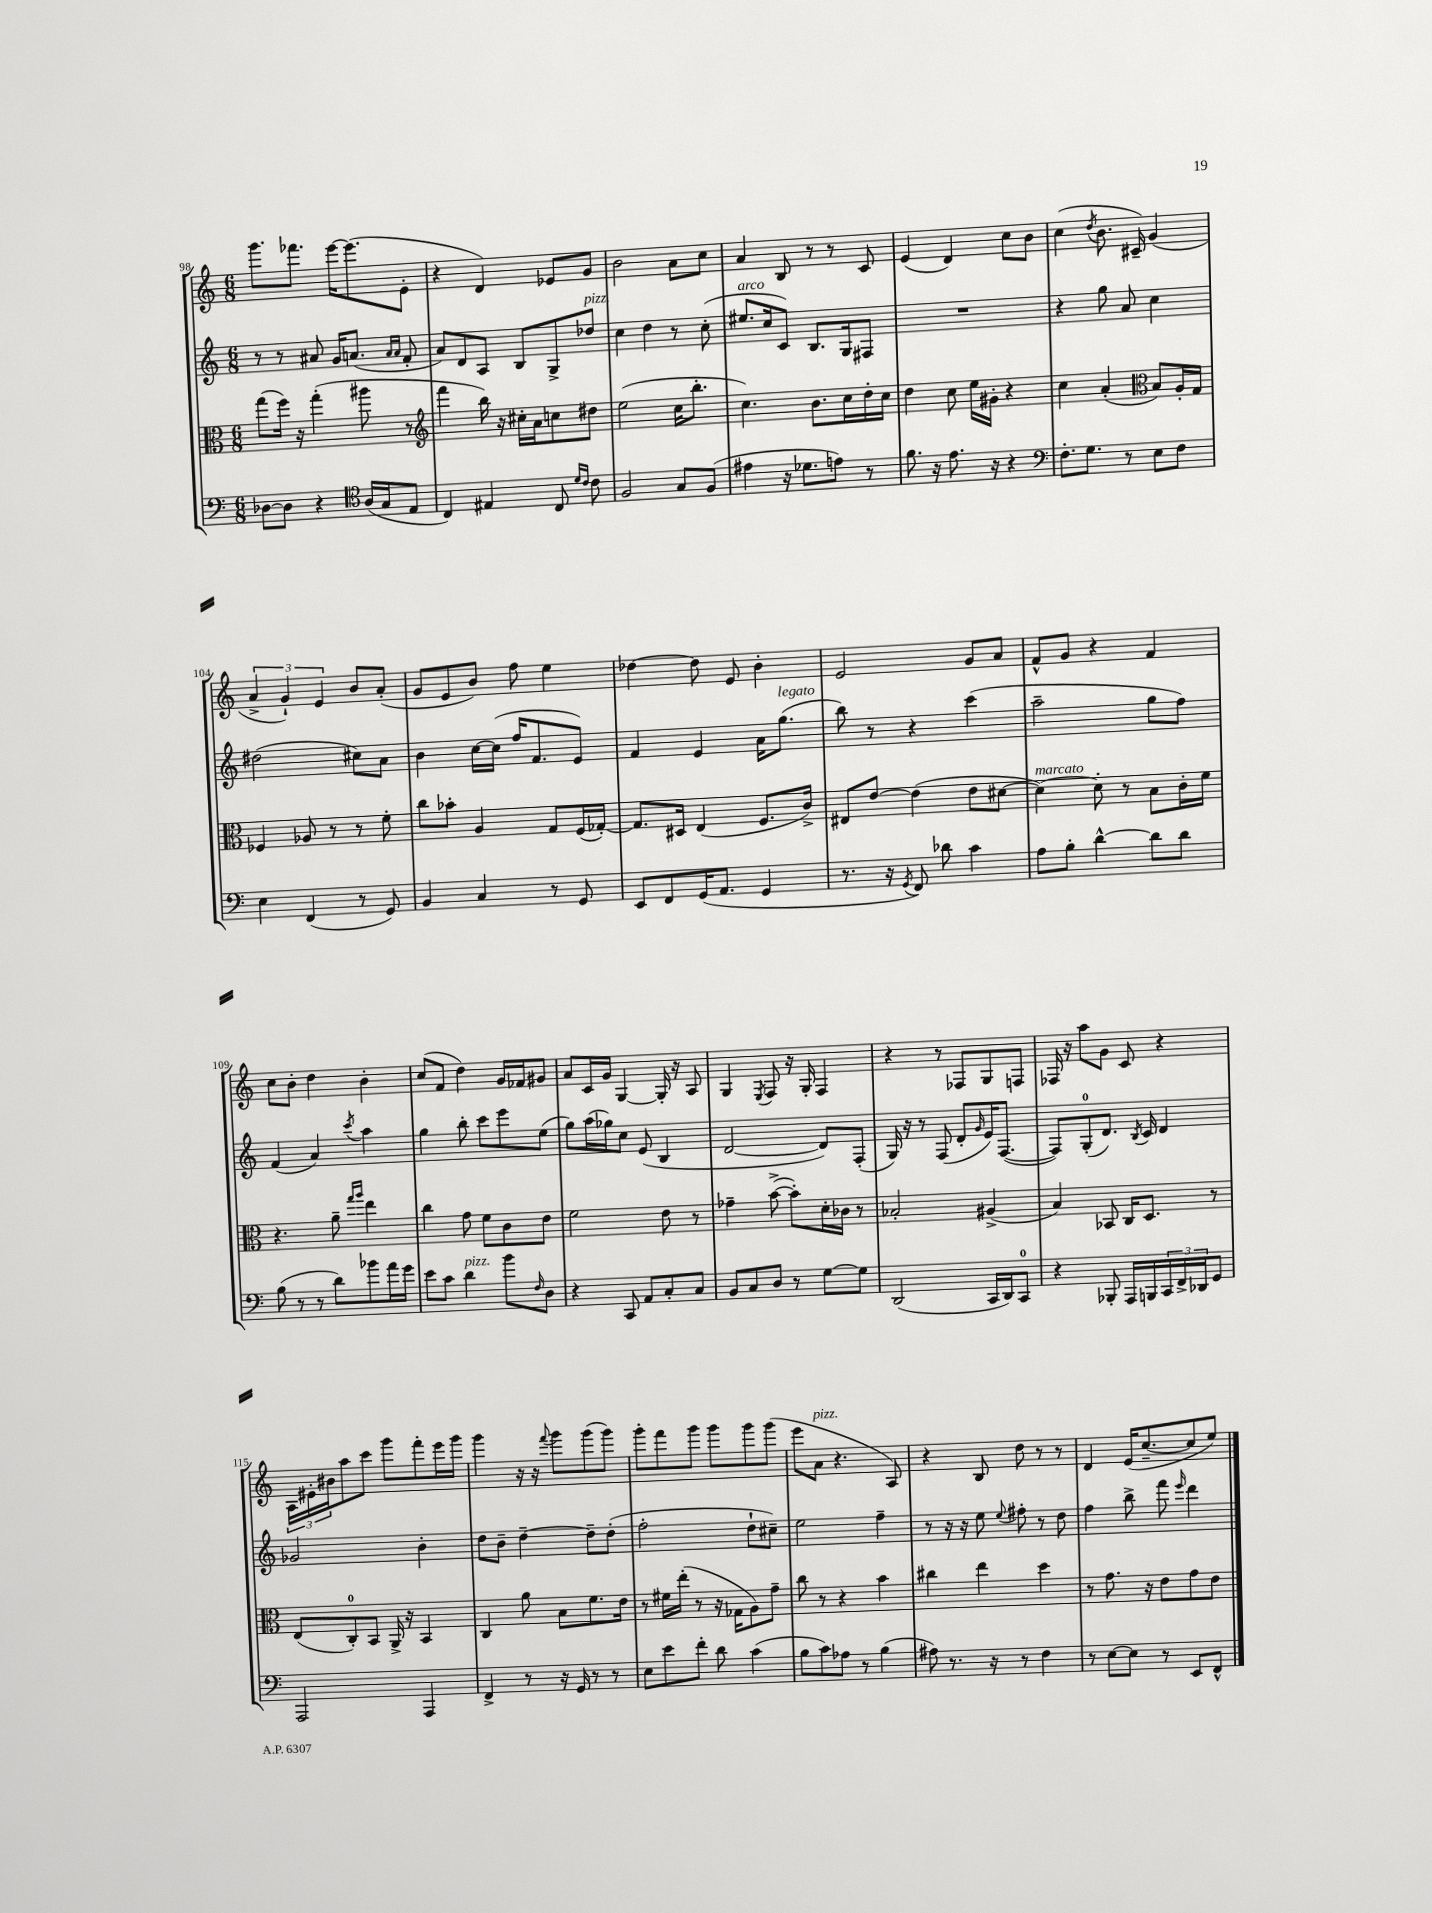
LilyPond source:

<<
\new StaffGroup <<
\new Staff = "s0" {
    \clef treble \key c \major \numericTimeSignature \time 6/8
    g'''8. fes'''8. e'''16~ e'''8.( e'8-. |
    r4 d'4) ees'8 g'8 |
    b'2 a'8 c''8 |
    a'4 b8 r8 r8 c'8 |
    e'4( d'4) c''8 b'8 |
    c''4( \acciaccatura { d''8 } b'8. cis'16--) g'4( |
    \tuplet 3/2 { a'4-> g'4-!) e'4 } b'8 a'8-.( |
    g'8 e'8 b'8) f''8 e''4 |
    des''4~ des''8 e'8 b'4-. |
    e'2 g'8 a'8 |
    f'8-^ g'8 r4 f'4 |
    c''8 b'8-. d''4 b'4-. |
    c''8( f'8 d''4) g'16 fes'16 gis'8 |
    a'8 c'16 g'16 g4~ g16-. r16 a8 |
    g4 \acciaccatura { e8 } f8 r16 g16-. f4 |
    r4 r8 fes8 g8 f8 |
    fes16 r16 a''8 g'8 c'8 r4 |
    \tuplet 3/2 { a16 eis'16-. bis'16 } a''8 c'''8 g'''8 f'''8-. e'''16 g'''16 |
    g'''4 r16 r16 \appoggiatura { f'''8 } g'''8 g'''8( g'''8) |
    g'''8-. f'''8 g'''8 g'''8 g'''8 g'''8( |
    e'''8 a'8^\markup { \italic "pizz." } r4. a8) |
    r4 b8 d''8 r8 r8 |
    d'4 e'16( c''8.~-- c''8 e''8) \bar "|." |
}
\new Staff = "s1" {
    \clef treble \key c \major \numericTimeSignature \time 6/8
    r8 r8 ais'8 g'16 a'8.( \grace { a'16 a'16 } f'8-. |
    a'8) d'8 a8 b8 g8-> des''8^\markup { \italic "pizz." } |
    c''4 d''4 r8 c''8-.( |
    eis''8.^\markup { \italic "arco" } c''16 c'8) b8. g16 fis8 |
    R2. |
    r4 g''8 a'8 c''4 |
    dis''2( cis''8) a'8 |
    b'4 c''16~ c''16( f''16 f'8. e'8) |
    f'4 e'4 a'16 g''8.^\markup { \italic "legato" }( |
    b''8) r8 r4 c'''4( |
    a''2-- g''8 f''8) |
    f'4( a'4) \acciaccatura { c'''8 } a''4 |
    g''4 b''8-. c'''8 e'''8 e''8( |
    g''8) a''16( ges''16) c''8 e'8( b4 |
    d'2~ d'8) f8-.( |
    g16) r16 r8 f8( d'8-. \grace { g'16 } e'16) f8.~( |
    f8) g8-0-.( d'8.) \acciaccatura { b8 } c'16 d'4 |
    ges'2 b'4-. |
    d''8 b'8-- d''4~-- d''8-- d''8-.( |
    f''2-. d''8-! cis''8--) |
    e''2 f''4-- |
    r8 r16 r16 e''8 \appoggiatura { e''8 } fis''8-. r8 d''8 |
    f''4 b''8-> f'''8 \grace { e'''16 } d'''4 \bar "|." |
}
\new Staff = "s2" {
    \clef alto \key c \major \numericTimeSignature \time 6/8
    g''8( f''16) r16 g''4-.( ais''8 r8 |
    \clef treble f'''4 b''16) r16 cis''16-. a'16 c''8 dis''8 |
    e''2( c''16 b''8.-. |
    c''4.) b'8. c''16 d''16-. c''16 |
    d''4 c''8 e''16 gis'16-. r4 |
    c''4 a'4-.( \clef alto b8) a16-. g16 |
    fes4 aes8 r8 r8 f'8-. |
    c''8 bes'8-. a4 g8 f16( ges16~-.) |
    ges8. dis16 e4( f8. c'16->) |
    eis8 e'8~ e'4( e'8 dis'8~ |
    dis'4~^\markup { \italic "marcato" }) dis'8-. r8 b8 c'16-. f'16 |
    r4. a'8-- \grace { g''16 a''16 } e''4 |
    c''4 g'8 f'8 c'8 e'8 |
    f'2 e'8 r8 |
    ges'4-- b'8~->( b'8-.) d'16-. ces'16 r8 |
    bes2-. ais4->( |
    b4) bes,8 c16 d8. r8 |
    e8( c8-0-.) b,8 a,16-> r16 b,4 |
    c4 a'8 b8 f'8. e'16 |
    r8 fis'16 e''16-.( r8 r16 ges16 a8) g'8-- |
    c''8 r8 r4 b'4 |
    cis''4 e''4 d''4 |
    r8 g'8. r16 e'8 g'8 e'8 \bar "|." |
}
\new Staff = "s3" {
    \clef bass \key c \major \numericTimeSignature \time 6/8
    des8~ des8 r4 \clef tenor a16( g16 e8 |
    c4) eis4 c8 \grace { d'16 c'16 } c'8 |
    f2 g8 f8( |
    eis'4 r16 des'8. e'8) r8 |
    f'8. r16 e'8. r16 r4 |
    \clef bass f8.-. g8. r8 e8 f8 |
    e4 f,4( r8 g,8) |
    b,4 c4 r8 g,8 |
    e,8 f,8 g,16( a,8. g,4 |
    r8. r16 \acciaccatura { g,8 } f,8) des'8 c'4 |
    a8 b8-. d'4~-^ d'8 d'8 |
    b8( r8 r8 d'8) bes'8 a'16 g'16 |
    e'8 c'8 d'4^\markup { \italic "pizz." } b'8 \grace { f16 } d8 |
    r4 c,8 a,8 c8-. c8 |
    b,8 c8 d8 r8 g8~ g8 |
    d,2( c,16 d,16) c,8-0 |
    r4 bes,,8-. a,,16 b,,16 \tuplet 3/2 { c,16 f,16-> des,16 } g,8 |
    a,,2 a,,4 |
    f,4-> r8 r16 g,16 r8 r8 |
    e8 e'8 f'8-. d'8 c'4( |
    b8 c'8) aes8 r8 b4( |
    ais8) r8. r16 r8 f4 |
    r8 e8~ e8 r8 e,8 f,8-^ \bar "|." |
}
>>
>>
\layout { \context { \Score currentBarNumber = #98 } }
